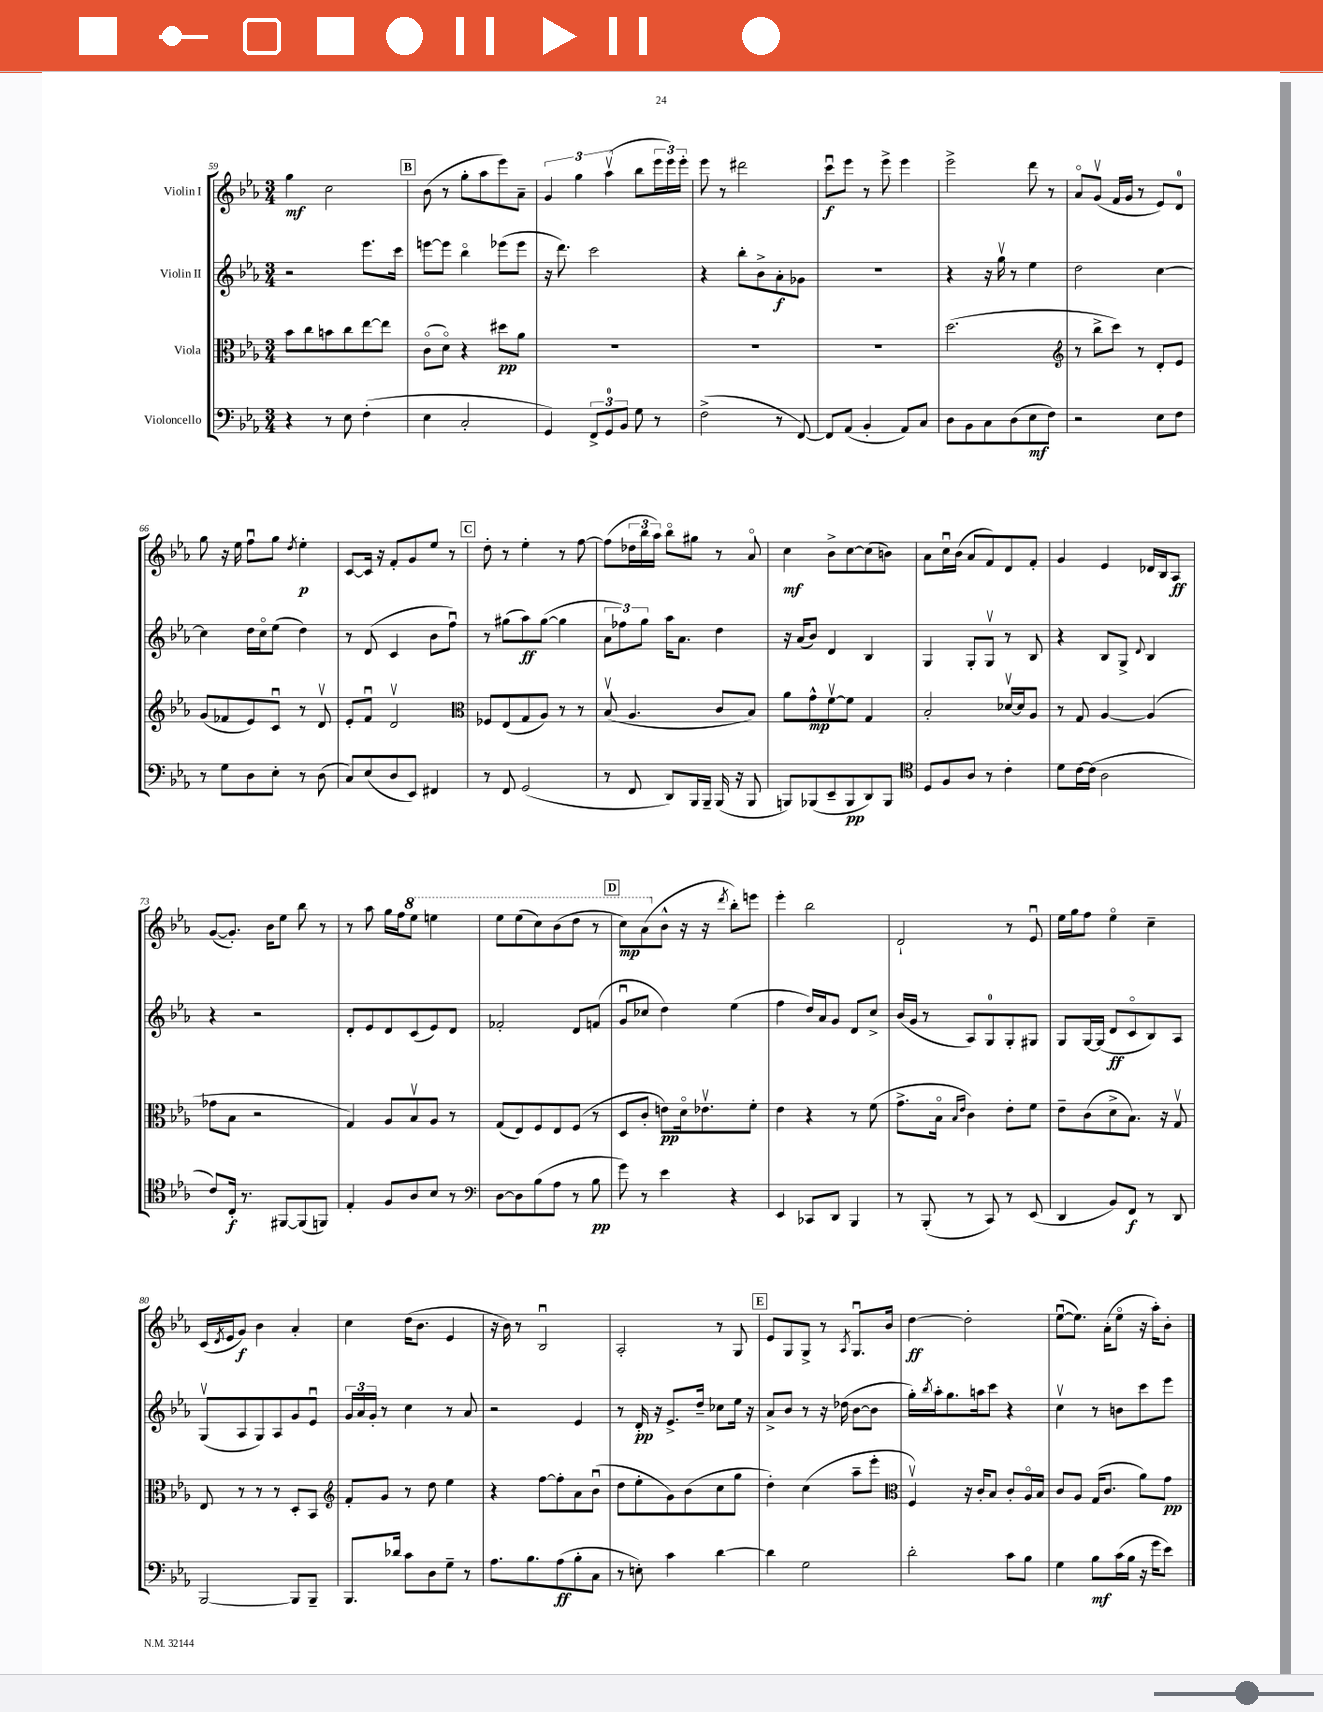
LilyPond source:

<<
\new StaffGroup <<
\new Staff = "s0" \with { instrumentName = "Violin I" } {
    \clef treble \key ees \major \numericTimeSignature \time 3/4
    g''4\mf c''2 |
    \mark \markup { \box "B" } bes'8( r8 g''8-. aes''8 ees'''8) aes'8-- |
    \tuplet 3/2 { g'4 g''4 aes''4\upbow( } bes''8 \tuplet 3/2 { ees'''16 ees'''16) ees'''16-. } |
    ees'''8 r8 dis'''2 |
    c'''8\downbow\f ees'''8 r8 ees'''8-> ees'''4 |
    ees'''2-> d'''8 r8 |
    aes'8\flageolet g'8\upbow( f'16 g'16 r8 ees'8) d'8-0 |
    g''8 r16 ees''16 f''8\downbow g''8 \acciaccatura { d''8 } ees''4-.\p |
    c'8~ c'16 r16 f'8-. g'8 ees''8 r8 |
    \mark \markup { \box "C" } d''8-. r8 ees''4-. r8 f''8~ |
    f''8( \tuplet 3/2 { des''16 bes''16 aes''16) } bes''8\flageolet gis''8 r8 aes'8\flageolet |
    c''4\mf bes'8-> c''8~ c''8( b'8) |
    aes'8 c''16\downbow bes'16( aes'8 f'8) d'8 f'8-. |
    g'4 ees'4 des'16 bes16 aes8\ff |
    g'8~( g'8.-.) bes'16 ees''8 bes''8 r8 |
    r8 aes''8 g''16 f''16 \ottava #1 ees'''8 e'''4 |
    ees'''8 ees'''8( c'''8) bes''8( d'''8 r8 |
    \mark \markup { \box "D" } c'''8\mp) aes''8( \ottava #0 bes'8-^ r16 r16 \acciaccatura { d'''8 } bes''8-.) e'''8 |
    ees'''4-. bes''2 |
    d'2-! r8 ees'8\downbow |
    ees''16 g''16 f''8 ees''4\flageolet c''4-- |
    c'16( \acciaccatura { d'8 } ees'16 g'8\f) bes'4 aes'4-. |
    c''4 d''16( bes'8. ees'4 |
    r16 bes'16) r8 bes2\downbow |
    aes2-. r8 g8 |
    \mark \markup { \box "E" } ees'8 g8 g8-> r8 \acciaccatura { aes8 } g8.\downbow bes'16 |
    d''4~\ff d''2-. |
    ees''8~\downbow( ees''8.) aes'16-.( ees''8\flageolet r16 aes''16-.) bes'8-. \bar "|." |
}
\new Staff = "s1" \with { instrumentName = "Violin II" } {
    \clef treble \key ees \major \numericTimeSignature \time 3/4
    r2 ees'''8. c'''16 |
    \mark \markup { \box "B" } e'''8~ e'''8 bes''4\flageolet ees'''8( ees'''8 |
    r16 d'''8.) c'''2 |
    r4 bes''8-. bes'8-> aes'8-.\f ges'8 |
    R2. |
    r4 r16 g''16\upbow r8 ees''4 |
    d''2 c''4~ |
    c''4 d''16 c''16\flageolet ees''8( d''4) |
    r8 d'8( c'4 bes'8 f''8\downbow) |
    \mark \markup { \box "C" } r8 gis''8( aes''8\ff) gis''8~( gis''4 |
    \tuplet 3/2 { aes'8 fes''8) g''8 } aes''16 aes'8. d''4 |
    r16 aes'16( bes'8) d'4 bes4 |
    g4 g8-. g8\upbow r8 bes8 |
    r4 bes8 g8-> \appoggiatura { d'8 } bes4 |
    r4 r2 |
    d'8-. ees'8 d'8 c'8( ees'8) d'8 |
    fes'2-. d'8 f'8( |
    \mark \markup { \box "D" } g'8\downbow ces''8 d''4) ees''4( |
    f''4 d''16) aes'16 g'8 d'8 c''8-> |
    bes'16( g'16 r8 aes8) g8-0 g8-. gis8 |
    g8 g16~ g16( d'8\ff c'8\flageolet bes8) aes8 |
    g8\upbow( aes8 g8) aes8 g'8 ees'8\downbow |
    \tuplet 3/2 { g'16 aes'16 g'16-. } r8 c''4 r8 aes'8 |
    r2 ees'4 |
    r8 d'16-.\pp r16 ees'8.-> d''16-- ces''8 ees''16 r16 |
    \mark \markup { \box "E" } aes'8-> bes'8 r8 r16 des''16( bes'8~ bes'8 |
    g''16-.) \acciaccatura { bes''8 } aes''16-. g''8. a''16 c'''8 r4 |
    c''4\upbow r8 b'8 c'''8 ees'''8 \bar "|." |
}
\new Staff = "s2" \with { instrumentName = "Viola" } {
    \clef alto \key ees \major \numericTimeSignature \time 3/4
    bes'8 c''8 b'8 c''8 ees''8~ ees''8 |
    \mark \markup { \box "B" } c'8\flageolet( d'8\flageolet) r4 dis''8\pp aes'8 |
    R2. |
    R2. |
    R2. |
    d''2.( |
    \clef treble r8 bes''8-> c'''8) r8 d'8-. ees'8 |
    g'8( fes'8 ees'8) c'8\downbow r8 d'8\upbow |
    ees'8-. f'8\downbow d'2\upbow |
    \mark \markup { \box "C" } \clef alto fes8 ees8( g8 aes8) r8 r8 |
    bes8\upbow( aes4. c'8 bes8) |
    aes'8 g'8-^\mp f'8~\upbow f'8 g4 |
    bes2-. des'16~\upbow des'16 aes8 |
    r8 g8 aes4~ aes4( |
    ges'8 bes8 r2 |
    g4) aes8 bes8\upbow aes8 r8 |
    g8( ees8) f8 ees8 f8( r8 |
    \mark \markup { \box "D" } d8 c'8-. e'8\pp) d'16\flageolet ees'8.\upbow f'8-. |
    ees'4 r4 r8 f'8( |
    g'8.-> bes16\flageolet \grace { bes16 ees'16 } c'4) ees'8-. f'8 |
    ees'8-- c'8( d'8-> bes8.) r16 g8\upbow |
    ees8 r8 r8 r8 d8-. bes,8 |
    \clef treble f'8-. g'8 r8 d''8 ees''4 |
    r4 f''8~ f''8-. aes'8 bes'8\downbow( |
    d''8 ees''8-. g'8) bes'8( c''8 g''8 |
    \mark \markup { \box "E" } d''4-.) c''4( aes''8-- ees'''8-. |
    \clef alto f4\upbow) r16 c'16-. bes8 c'8-. aes16\flageolet bes16 |
    c'8 aes8 g16( c'8. aes'8) g'8\pp \bar "|." |
}
\new Staff = "s3" \with { instrumentName = "Violoncello" } {
    \clef bass \key ees \major \numericTimeSignature \time 3/4
    r4 r8 ees8 f4-.( |
    \mark \markup { \box "B" } ees4 c2-. |
    g,4) \tuplet 3/2 { f,8-> g,8-0 bes,8 } g8 r8 |
    f2->( r8 f,8~) |
    f,8 aes,8( bes,4-. aes,8) c8 |
    d8 bes,8 c8 d8( ees8\mf f8) |
    r2 ees8 f8 |
    r8 g8 d8 ees8-. r8 d8( |
    c8) ees8( d8 ees,8) fis,4 |
    \mark \markup { \box "C" } r8 f,8 g,2( |
    r8 f,8 d,8) bes,,16 bes,,16-- bes,,16( r16 bes,,8 |
    b,,8) bes,,8( ees,8-- bes,,8\pp d,8) bes,,8 |
    \clef tenor d8 f8 aes8 r8 c'4-. |
    d'8 c'16~ c'16( aes2 |
    c'8) c16-.\f r8. fis,8~ fis,8( f,8) |
    ees4-. f8 aes8 bes8 r8 |
    \clef bass d8~ d8 bes8( aes8 r8 bes8\pp |
    \mark \markup { \box "D" } g'8) r8 ees'4 r4 |
    ees,4 ces,8 d,8 bes,,4 |
    r8 bes,,8-.( r8 c,8) r8 ees,8( |
    d,4 bes,8) f,8\f r8 d,8 |
    bes,,2~ bes,,8 bes,,8-- |
    bes,,8. des'16 c'8 d8 g8-- r8 |
    aes8. bes8. aes8\ff( bes8-. c8 |
    r8 e8-.) c'4 d'4~ |
    \mark \markup { \box "E" } d'4 g2 |
    d'2-. c'8 bes8 |
    g4 bes8\mf c'16( bes16 r16 g'16 ees'8) \bar "|." |
}
>>
>>
\layout { \context { \Score currentBarNumber = #59 } }
